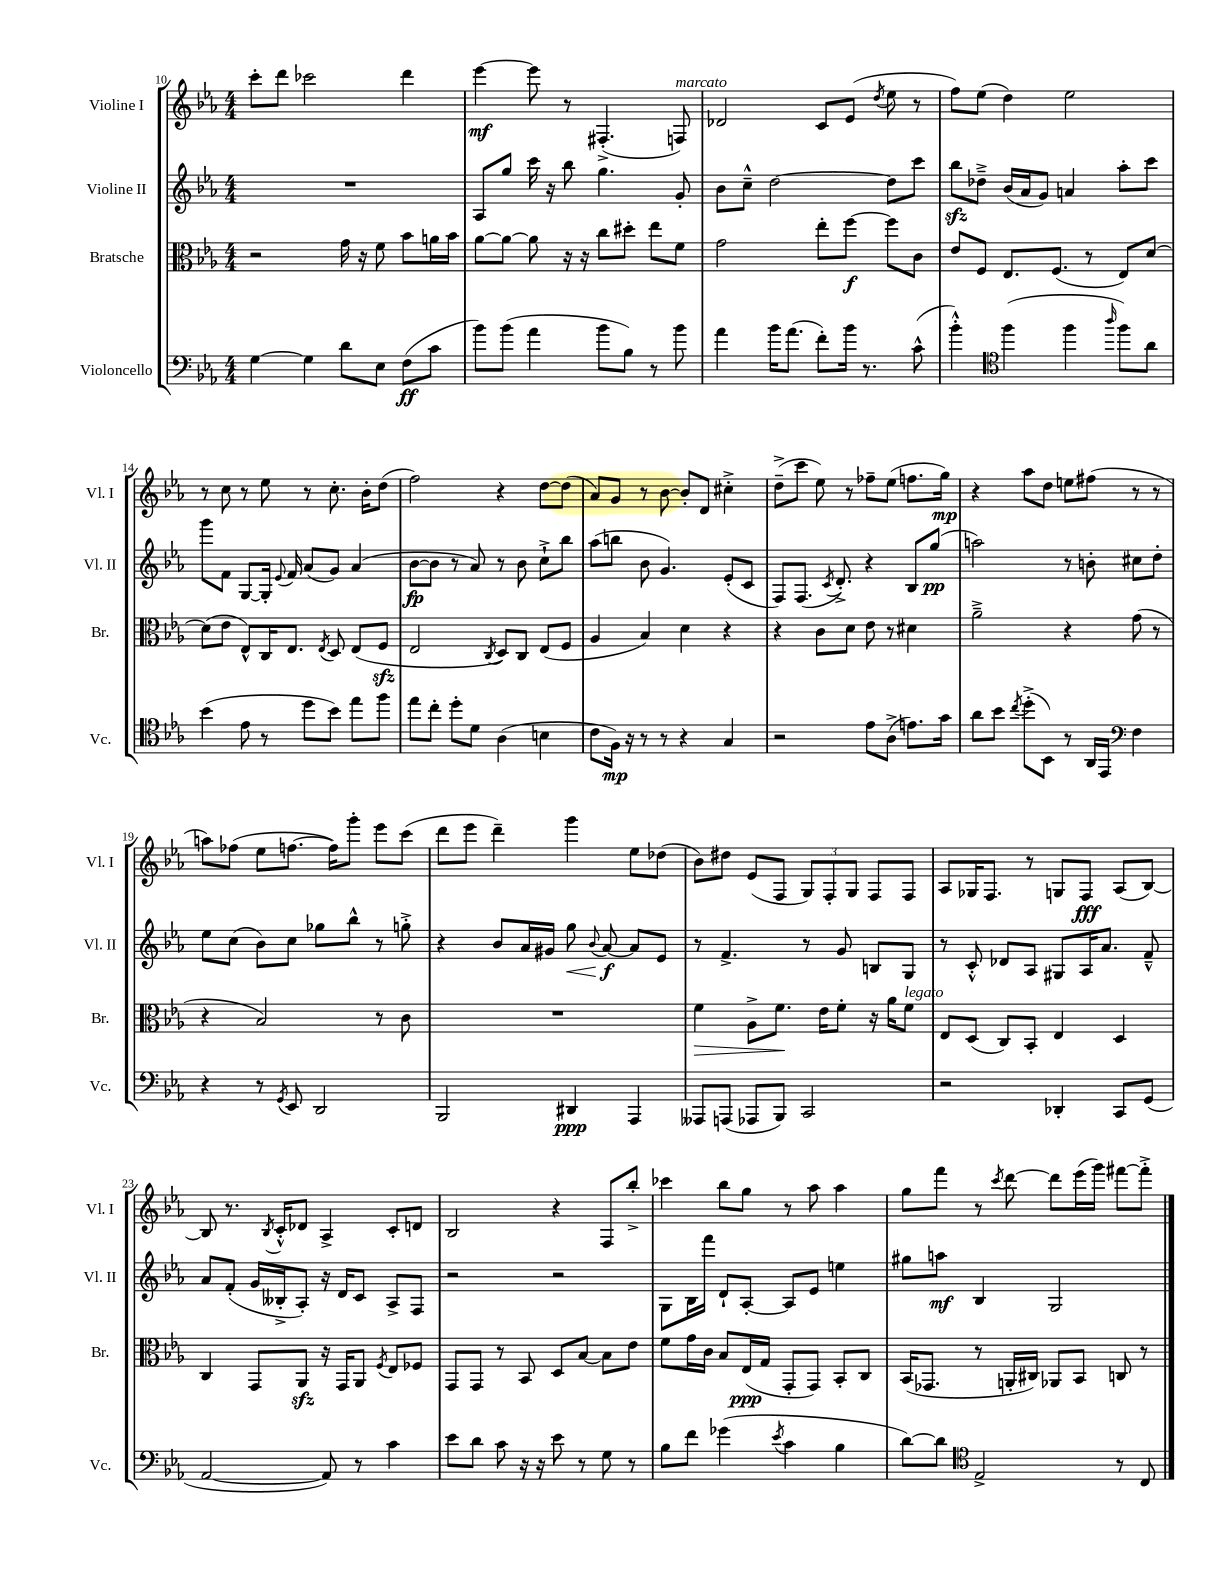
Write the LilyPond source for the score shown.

<<
\new StaffGroup <<
\new Staff = "s0" \with { instrumentName = "Violine I" shortInstrumentName = "Vl. I" } {
    \clef treble \key ees \major \numericTimeSignature \time 4/4
    \autoBeamOff c'''8[-. d'''8] ces'''2 d'''4 |
    ees'''4~\mf ees'''8 r8 fis4.-.->( f8^\markup { \italic "marcato" }) |
    des'2 c'8[ ees'8]( \acciaccatura { d''8 } ees''8 r8 |
    f''8[) ees''8]( d''4) ees''2 |
    r8 c''8 r8 ees''8 r8 c''8.-. bes'16[-. d''8]( |
    f''2) r4 d''8[~ d''8]( |
    aes'8[) g'8] r8 bes'8~ bes'8[-. d'8] cis''4-.-> |
    d''8[--->( c'''8] ees''8) r8 fes''8[-- ees''8]( f''8.[ g''16]\mp) |
    r4 aes''8[ d''8] e''8[ fis''8]( r8 r8 |
    a''8[) fes''8]( ees''8[ f''8.]~ f''16[) g'''8]-. ees'''8[ c'''8]( |
    d'''8[ ees'''8] d'''4--) g'''4 ees''8[ des''8]( |
    bes'8[) dis''8] ees'8[( f8] \tuplet 3/2 { g8[) f8-. g8] } f8[ f8] |
    aes8[ ges16 f8.] r8 g8[ f8]\fff aes8[( bes8]~) |
    bes8 r8. \acciaccatura { bes8 } c'16[-.-^ des'8] aes4-> c'8[-. d'8] |
    bes2 r4 f8[ bes''8]-.-> |
    ces'''4 bes''8[ g''8] r8 aes''8 aes''4 |
    g''8[ f'''8] r8 \acciaccatura { c'''8 } d'''8~ d'''8[ ees'''16( g'''16]) fis'''8[~ fis'''8]-.-> \bar "|." |
}
\new Staff = "s1" \with { instrumentName = "Violine II" shortInstrumentName = "Vl. II" } {
    \clef treble \key ees \major \numericTimeSignature \time 4/4
    \autoBeamOff R1 |
    aes8[ g''8] c'''16 r16 bes''8 g''4. g'8-. |
    bes'8[ c''8]---^ d''2~ d''8[ c'''8] |
    bes''8[\sfz des''8]---> bes'16[( aes'16 g'8]) a'4 aes''8[-. c'''8] |
    g'''8[ f'8] g8[~ g16]-. \appoggiatura { ees'8 } f'16 aes'8[( g'8]) aes'4( |
    bes'8[~\fp bes'8] r8 aes'8) r8 bes'8 c''8[-!-> bes''8] |
    aes''8[( b''8] bes'8 g'4.) ees'8[-.( c'8] |
    f8[) f8.]( \acciaccatura { c'8 } d'8.-.->) r4 bes8[ g''8]\pp( |
    a''2) r8 b'8-. cis''8[ d''8]-. |
    ees''8[ c''8]( bes'8[) c''8] ges''8[ bes''8]-^ r8 g''8-.-> |
    r4 bes'8[ aes'16 gis'16] g''8\< \appoggiatura { bes'8 } aes'8~\f\! aes'8[ ees'8] |
    r8 f'4.-> r8 g'8 b8[ g8] |
    r8 c'8-.-^ des'8[ aes8] gis8[ aes16 aes'8.] f'8---^ |
    aes'8[ f'8]-.( g'16[ beses16-.-> aes8]-.) r16 d'16[ c'8] aes8[-> f8] |
    r2 r2 |
    g8[ bes16 f'''16] d'8[-! aes8]~-. aes8[ ees'8] e''4 |
    gis''8[ a''8]\mf bes4 g2 \bar "|." |
}
\new Staff = "s2" \with { instrumentName = "Bratsche" shortInstrumentName = "Br." } {
    \clef alto \key ees \major \numericTimeSignature \time 4/4
    \autoBeamOff r2 g'16 r16 f'8 bes'8[ a'16 bes'16] |
    aes'8[~ aes'8]~ aes'8 r16 r16 c''8[ dis''8]-. ees''8[ f'8] |
    g'2 ees''8[-. f''8]~\f f''8[ c'8] |
    ees'8[ f8] ees8.[ f8.]( r8 ees8[) d'8]~ |
    d'8[( ees'8] ees8[-^) c16 ees8.] \acciaccatura { ees8 } d8 ees8[( f8]\sfz |
    ees2 \acciaccatura { c8 } d8[) c8] ees8[( f8] |
    aes4 bes4) d'4 r4 |
    r4 c'8[ d'8] ees'8 r8 dis'4 |
    aes'2---> r4 g'8( r8 |
    r4 bes2) r8 c'8 |
    R1 |
    f'4\> aes8[-> f'8.]\! ees'16[ f'8]-. r16 aes'16[ f'8]^\markup { \italic "legato" } |
    ees8[ d8]( c8[) bes,8]-. ees4 d4 |
    c4 g,8[ aes,8]\sfz r16 g,16[ aes,8] \acciaccatura { f8 } ees8[ fes8] |
    g,8[ g,8] r8 bes,8 d8[ bes8]~ bes8[ ees'8] |
    f'8[ g'16 c'16] bes8[ ees16\ppp( g16] g,8[-. g,8]) bes,8[-. c8] |
    bes,16[( ges,8.] r8 a,16[-. cis16]) aes,8[ bes,8] c8 r8 \bar "|." |
}
\new Staff = "s3" \with { instrumentName = "Violoncello" shortInstrumentName = "Vc." } {
    \clef bass \key ees \major \numericTimeSignature \time 4/4
    \autoBeamOff g4~ g4 d'8[ ees8] f8[\ff( c'8] |
    bes'8[) bes'8]( aes'4 bes'8[ bes8]) r8 bes'8 |
    aes'4 bes'16[ aes'8.]( f'8[-.) bes'16] r8. c'8-^( |
    bes'4-.-^) \clef tenor f''4( f''4 \grace { aes''16 } f''8[) aes'8] |
    bes'4( ees'8 r8 d''8[ bes'8]) ees''8[ f''8] |
    ees''8[ c''8]-. d''8[-. d'8] aes4( b4 |
    c'8[ f16]\mp) r16 r8 r8 r4 g4 |
    r2 ees'8[ aes8]->( e'8.[) g'16] |
    aes'8[ bes'8] \acciaccatura { c''8 } d''8[-.->( bes,8]) r8 aes,16[ ees,16] \clef bass f4 |
    r4 r8 \acciaccatura { g,8 } ees,8 d,2 |
    bes,,2 dis,4\ppp aes,,4 |
    aeses,,8[ a,,8]( aes,,8[ bes,,8]) c,2 |
    r2 des,4-. c,8[ g,8]( |
    aes,2~ aes,8) r8 c'4 |
    ees'8[ d'8] c'8 r16 r16 ees'8 r8 g8 r8 |
    bes8[ f'8] ges'4( \acciaccatura { ees'8 } c'4 bes4 |
    d'8[~) d'8] \clef tenor ees2-> r8 c8 \bar "|." |
}
>>
>>
\layout { \context { \Score currentBarNumber = #10 } }
